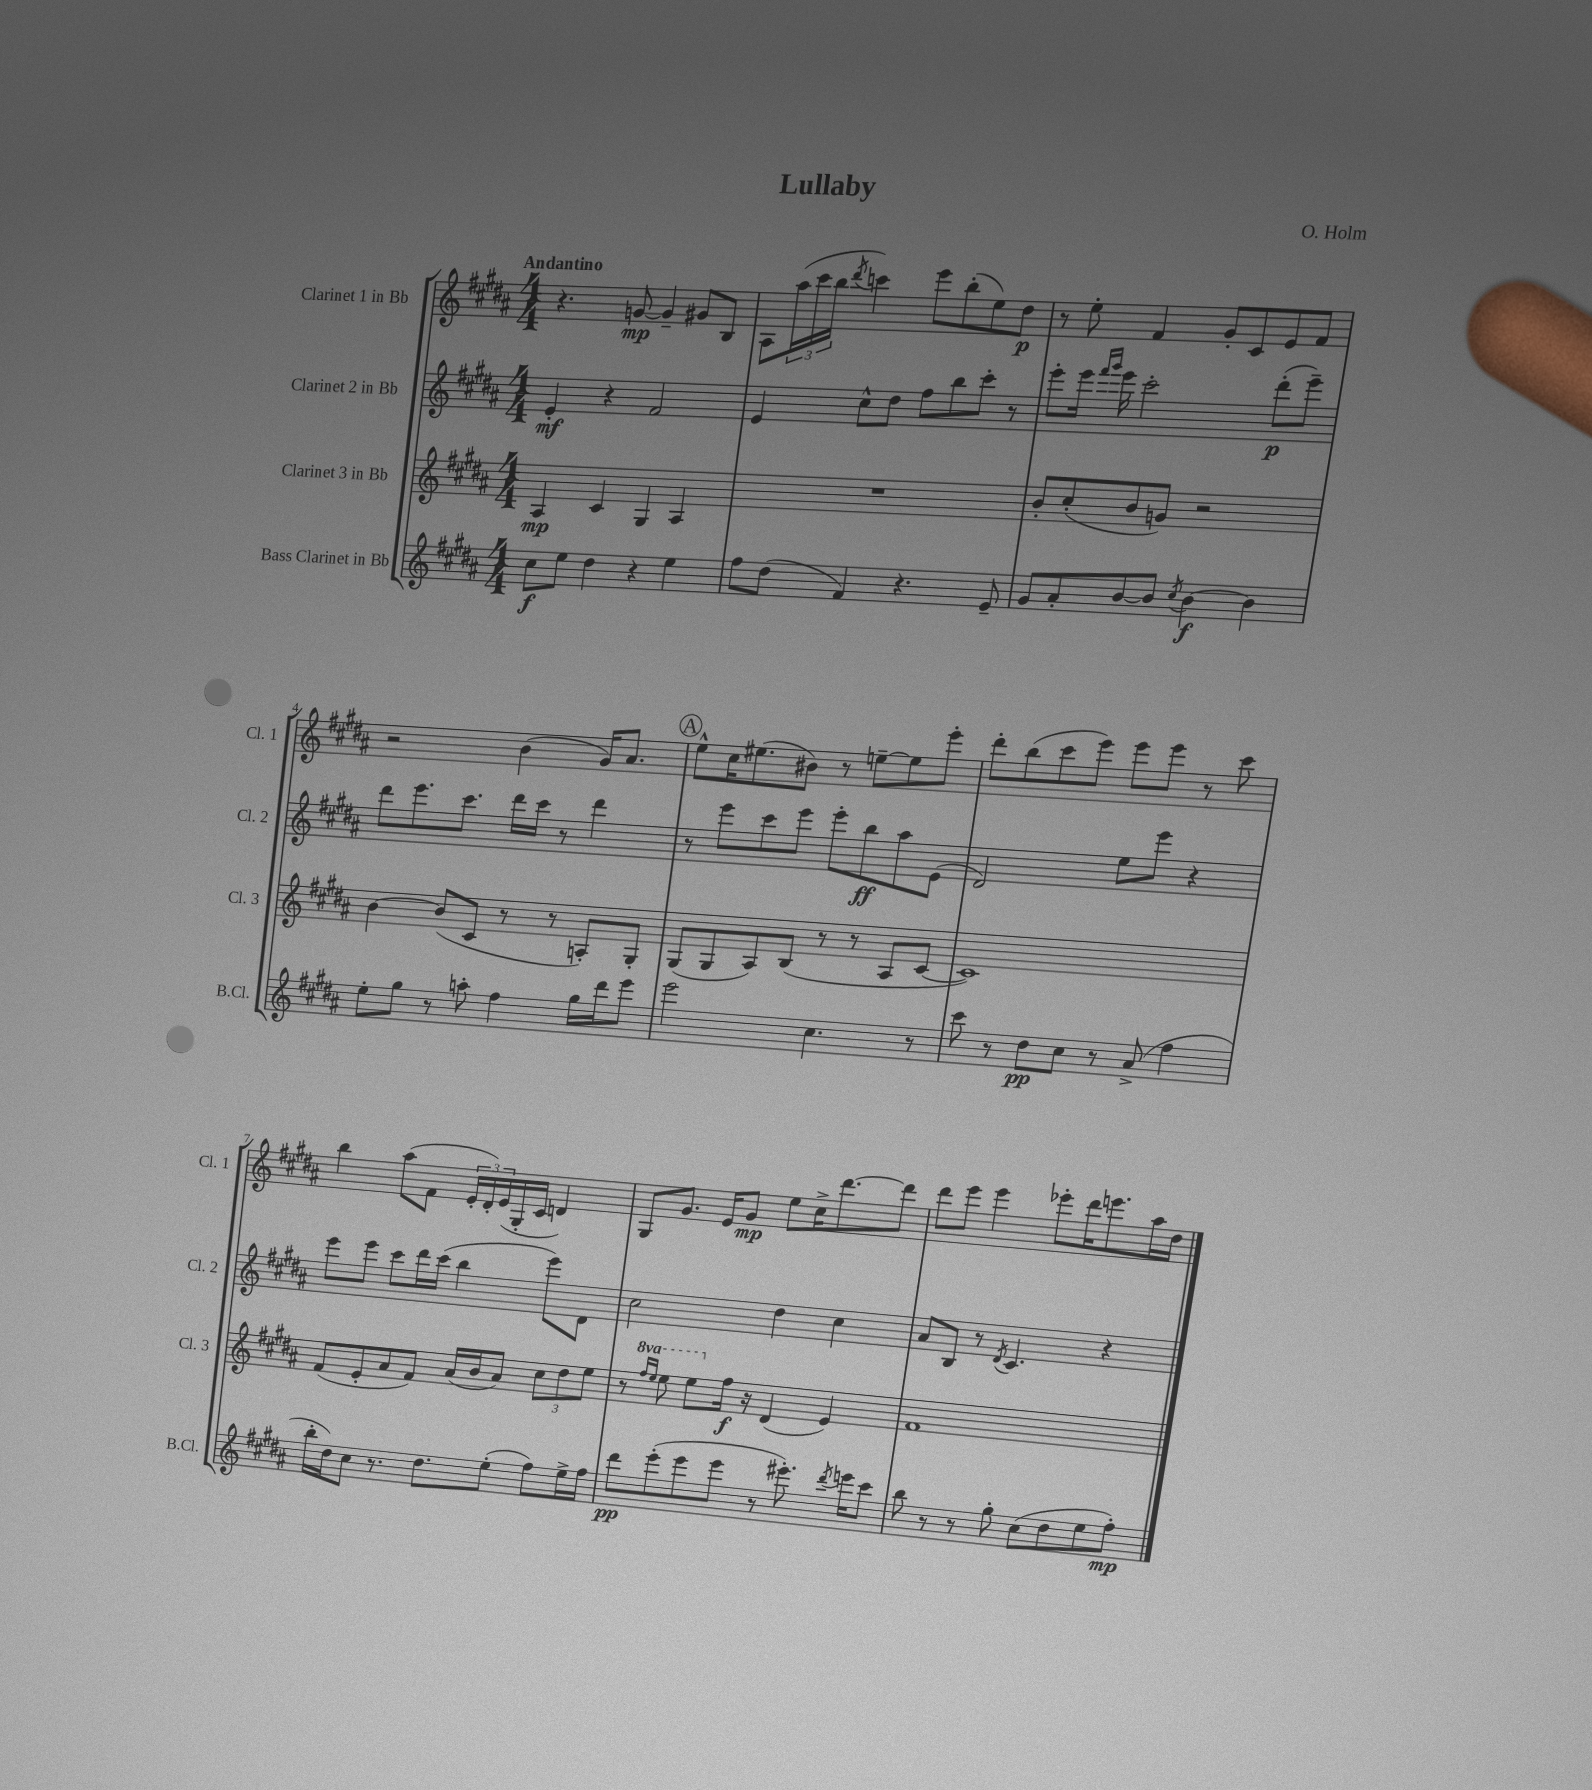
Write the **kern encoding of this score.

**kern	**kern	**kern	**kern
*staff4	*staff3	*staff2	*staff1
*clefG2	*clefG2	*clefG2	*clefG2
*k[f#c#g#d#a#]	*k[f#c#g#d#a#]	*k[f#c#g#d#a#]	*k[f#c#g#d#a#]
*M4/4	*M4/4	*M4/4	*M4/4
8cc#	4A#	4e'	4.r
8ee	.	.	.
4dd#	4c#	4r	.
.	.	.	[8g
4r	4G#	2f#	4g~]
4ee	4A#	.	8g#
.	.	.	8B
=	=	=	=
8ff#	1r	4e	8A#
(8dd#	.	.	(24aa#
.	.	.	24ccc#
.	.	.	24bb
.	.	.	8qddd#
4f#)	.	8cc#^^	4ccc)
.	.	8dd#	.
4.r	.	8ff#	8eee
.	.	8bb	(8bb'
.	.	8ccc#'	8ee)
8e~	.	8r	8dd#
=	=	=	=
8g#	8b'	8eee'	8r
8a#'	(8cc#'	16eee	8ee'
.	.	16qqfff#	.
.	.	16qqggg#	.
.	.	16eee	.
[8b	8b	2ccc#'	4f#
8b]	8g)	.	.
8qcc#	.	.	.
[4b	2r	.	8g#'
.	.	.	8c#
4b]	.	(8ddd#'	8e
.	.	8eee~)	8f#
=	=	=	=
8ee'	[4b	8ddd#	2r
8gg#	.	8.eee	.
8r	(8b]	.	.
.	.	8.ccc#	.
8aa'	8c#	.	.
4ff#	8r	16ddd#	(4b
.	.	16ccc#	.
.	8r	8r	.
16gg#	8A')	4ddd#	16g#)
16ddd#	.	.	8.a#
8eee	8G#'	.	.
=	=	=	=
2eee	(8G#	8r	8ee^^
.	8G#	8eee	16cc#
.	.	.	(8.ee#
.	8A#)	8ccc#	.
.	(8B	8eee	8b#)
4.cc#	8r	8eee'	8r
.	8r	8bb	[8ee~
.	8A#	8aa#	8ee]
8r	[8c#	(8e	8eee'
=	=	=	=
8ccc#	1c#])	2d#)	8ddd#'
8r	.	.	(8bb
8dd#	.	.	8ccc#
8cc#	.	.	8eee)
8r	.	8ee	8eee
(8a#^	.	8eee	8eee
4ff#	.	4r	8r
.	.	.	8ccc#
=	=	=	=
16bb'	(8f#	8eee	4bb
16dd#)	.	.	.
8cc#	8e'	8eee	.
8.r	8a#	8ccc#	(8aa#
.	8f#)	16ddd#	8f#
8.dd#	.	(16ccc#	.
.	(16a#	4bb	24e'
.	.	.	24d#')
.	16b	.	.
.	.	.	(24e
(8ee'	8a#)	.	16G#'
.	.	.	16c#
8ff#)	12cc#	8eee)	4d)
.	12dd#	.	.
16ee^	.	8d#	.
.	12ee	.	.
16ff#	.	.	.
=	=	=	=
8ddd#	8r	2cc#	8G#
.	16qqfff#	.	.
.	16qqeee	.	.
(8eee'	8eee	.	8.g#
8eee	8eee	.	.
.	.	.	16e
8eee	16ff#	.	8g#
.	16r	.	.
8r	(4d#	4dd#	8ee
8.eee#')	.	.	16cc#^
.	.	.	[8.ddd#
.	4e)	4cc#	.
8qddd#	.	.	.
16eee	.	.	.
8ccc#	.	.	8ddd#]
=	=	=	=
8bb	1f#	8a#	8ddd#
8r	.	8B	8eee
8r	.	8r	4eee
.	.	8qd#	.
8gg#'	.	4.c#	.
(8cc#	.	.	8eee-'
8dd#	.	.	16ddd#
.	.	.	8.eee
8ee	.	4r	.
8ff#')	.	.	16aa#
.	.	.	16dd#
==	==	==	==
*-	*-	*-	*-
